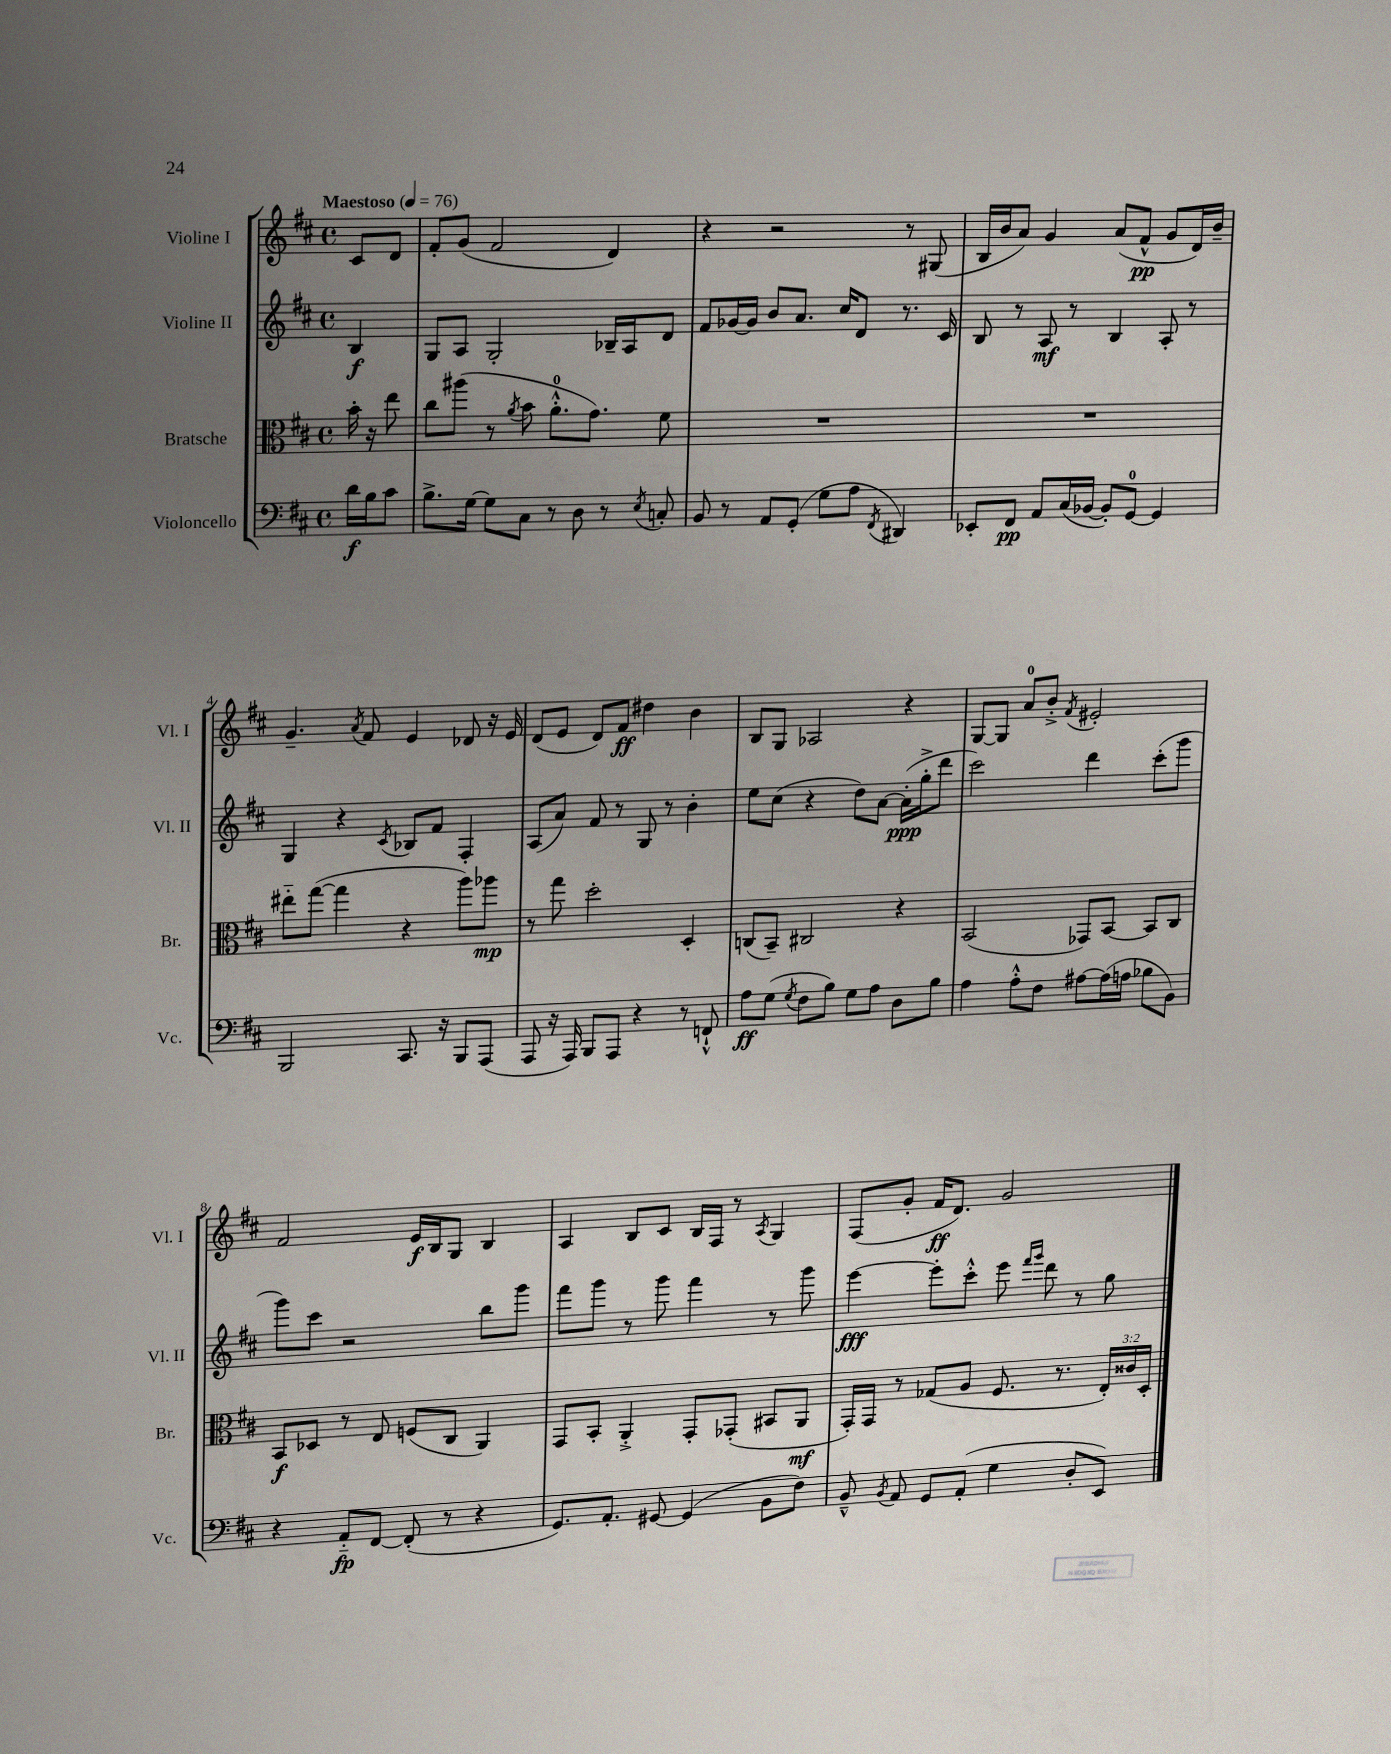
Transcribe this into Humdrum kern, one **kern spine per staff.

**kern	**kern	**kern	**kern
*staff4	*staff3	*staff2	*staff1
*clefF4	*clefC3	*clefG2	*clefG2
*k[f#c#]	*k[f#c#]	*k[f#c#]	*k[f#c#]
*M4/4	*M4/4	*M4/4	*M4/4
*met(c)	*met(c)	*met(c)	*met(c)
*MM76	*MM76	*MM76	*MM76
16d\LL	16b'\	4B/	8c#/L
16B\J	16r	.	.
8c#\J	8ee\	.	8d/J
=	=	=	=
8.B^\L	8cc#\L	8G/L	8f#'/L
.	(8aa#\J	8A/J	(8g/J
[16G\Jk	.	.	.
8G\]L	8r	2G'/	2f#/
.	8qa/	.	.
8C#\J	8b\	.	.
8r	8.a'^^\L	.	.
8D\	.	.	.
.	8.g\J)	.	.
8r	.	16B-~/LL	4d/)
.	.	16A/J	.
8qE/	.	.	.
8C'/	8f#\	8d/J	.
=	=	=	=
8BB/	1r	8f#/L	4r
8r	.	[16g-/L	.
.	.	16g-/]JJ	.
8AA/L	.	8b/L	2r
(8GG'/J	.	8.a/J	.
8G\L	.	.	.
.	.	16cc#/LK	.
8A\J	.	8d/J	.
8qFF#/	.	.	.
4DD#/)	.	8.r	8r
.	.	.	(8G#/
.	.	16c#/	.
=	=	=	=
8EE-'/L	1r	8B/	16B/LL
.	.	.	16b/J
8FF#/J	.	8r	8a/J)
8AA/L	.	8A/	4g/
(16C#/L	.	8r	.
[16BB-/JJ	.	.	.
8BB-'/]L)	.	4B/	(8a/L
[8GG/J	.	.	8f#^^/J
4GG/]	.	8A'/	8g/L
.	.	8r	16d/L)
.	.	.	16b~/JJ
=	=	=	=
2BBB/	8ee#'~\L	4G/	4.g~/
.	([8gg\J	.	.
.	4gg\]	4r	.
.	.	.	8qa/
.	.	.	8f#/
.	.	8qc#/	.
8.CC#/	4r	8B-/L	4e/
.	.	8f#/J	.
16r	.	.	.
8BBB/L	8aa\L)	4F#'/	8d-/
(8AAA/J	8aa-\J	.	16r
.	.	.	16e/
=	=	=	=
8AAA/	8r	(8A/L	(8d/L
16r	8gg\	8a/J)	8e/J
16AAA/)	.	.	.
8BBB/L	2dd'\	8f#/	8d/L)
8AAA/J	.	8r	8f#/J
4r	.	8G/	4dd#\
.	.	8r	.
8r	4D'/	4b'\	4b\
8FF`^^/	.	.	.
=	=	=	=
8A\L	(8C/L	8ee\L	8B/L
(8G\J	8BB~/J)	(8cc#\J	8G/J
8qG/	.	.	.
8F#\L	2C#/	4r	2A-/
8B\J)	.	.	.
8G\L	.	8dd\L)	.
8A\J	.	[8a\J	.
8D\L	4r	(16a'\]LL	4r
.	.	16gg'^\J	.
8B\J	.	8ddd\J	.
=	=	=	=
4A\	(2BB/	2ccc#\)	[8G/L
.	.	.	8G/]J
8A'^^\L	.	.	8a/L
8F#\J	.	.	8b'^/J
.	.	.	8qf#/
[8A#\L	8GG-/L)	4ddd\	2e#'/
(16A#\]L	[8BB/J	.	.
16A\JJ	.	.	.
8B-\L	8BB/]L	(8ccc#'\L	.
8BB\J)	8C#/J	8ggg\J	.
=	=	=	=
4r	8BB/L	8ggg\L)	2f#/
.	8D-/J	8ccc#\J	.
8AA'~/L	8r	2r	.
[8FF#/J	8E/	.	.
(8FF#'/]	(8F/L	.	16e/LL
.	.	.	16B/J
8r	8C#/J	.	8G/J
4r	4AA/)	8bb\L	4B/
.	.	8ggg\J	.
=	=	=	=
8.GG/L)	8GG/L	8fff#\L	4A/
.	8BB'/J	8ggg\J	.
8.AA'/J	.	.	.
.	4AA'^/	8r	8B/L
[8GG#/	.	8ggg\	8c#/J
(4GG#/]	8GG'/L	4fff#\	16B/LL
.	.	.	16F#/JJ
.	(8GG-'/J	.	8r
.	.	.	8qA/
8BB\L	8BB#/L	8r	4G/
8F#\J)	8AA/J	8ggg\	.
=	=	=	=
8BB~^^/	16GG'/LL)	[4eee\	(8F#/L
.	16GG/JJ	.	.
8qBB/	.	.	.
8AA/	8r	.	8g'/J
8GG/L	(8G-/L	8eee'\]L	16f#/LK
.	.	.	8.d/J)
(8AA'/J	8A/J	8ccc#'^^\J	.
4G\	8.F#/	8eee\	2g/
.	.	16qqfff#/LL	.
.	.	16qqggg/JJ	.
.	.	8ddd\	.
.	8.r	.	.
8D'/L	.	8r	.
8EE/J)	24E'/LL)	8gg\	.
.	24c##/	.	.
.	24D'/JJ	.	.
==	==	==	==
*-	*-	*-	*-
